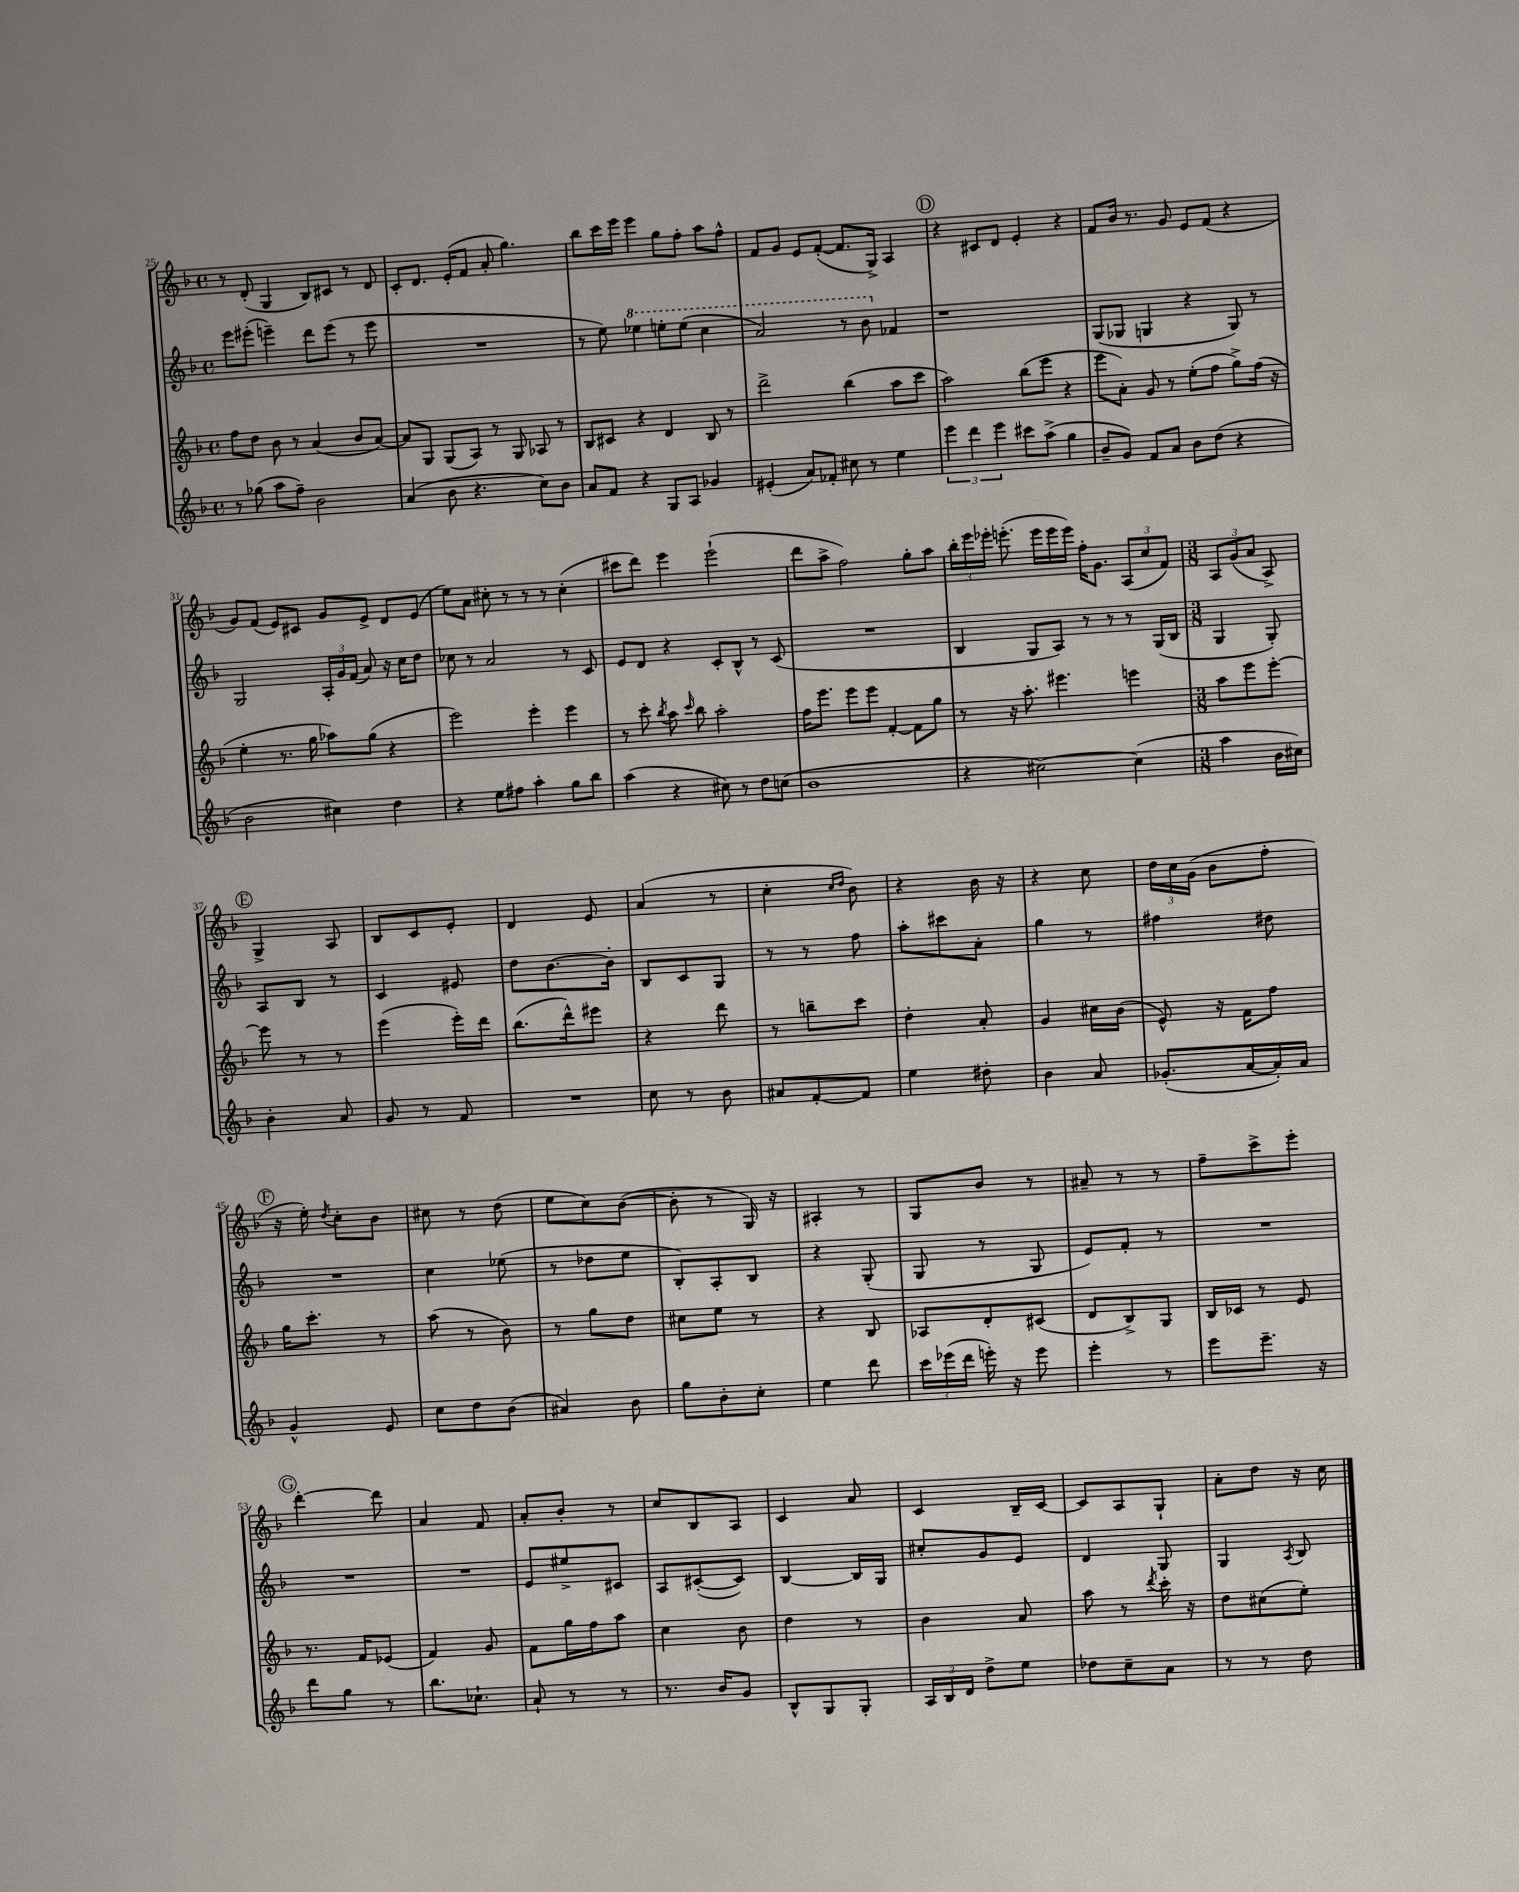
<<
\new StaffGroup <<
\new Staff = "s0" {
    \clef treble \key f \major \defaultTimeSignature \time 4/4
    \autoBeamOff r8 d'8-.( g4 bes8[) cis'8] r8 d'8 |
    c'8[-. d'8.] e'16[-.( f'8] a'8-. g''4.) |
    bes''8[ c'''16 e'''16] e'''4 g''8[ f''8]-. a''8[ f''8]-^ |
    f'8[ g'8] e'8[ f'8]~-.( f'8.[ g16]->) a4 |
    \mark \markup { \circle "D" } r4 cis'8[ d'8] e'4-. r4 |
    f'8[ bes'16] r8. g'8 e'8[ f'8]( r4 |
    g'8[) f'8]( e'8[) cis'8] g'8[ e'8]-> d'8[ e'8]( |
    e''8[) a'8] cis''8-. r8 r8 r8 cis''4-.( |
    cis'''8[ d'''8]) e'''4 e'''2-!( |
    d'''8[ a''8]-> f''2) g''8[-. a''8] |
    \tuplet 3/2 { bes''16[-. e'''16 ees'''16]-. } e'''8.-.( e'''16[ e'''16 e'''16]) f''16[-. g'8.] \tuplet 3/2 { a8[( c''8 f'8]) } |
    \numericTimeSignature \time 3/8 \tuplet 3/2 { a8[ g'8( a'8] } a8->) |
    \mark \markup { \circle "E" } g4-> a8 |
    bes8[ c'8 e'8]-. |
    d'4 e'8 |
    a'4( r8 |
    c''4-. \grace { c''16[ d''16] } bes'8) |
    r4 bes'16 r16 |
    r4 c''8 |
    \tuplet 3/2 { d''16[ c''16 g'16]( } bes'8[ f''8]-. |
    \mark \markup { \circle "F" } r16 e''16-.) \acciaccatura { d''8 } c''8[-. bes'8] |
    cis''8 r8 d''8( |
    e''8[ c''8) bes'8]~( |
    bes'8-. r8 g16) r16 |
    ais4-. r8 |
    g8[ bes'8] r8 |
    ais'8-- r8 r8 |
    f''8[-- c'''8-> e'''8]-. |
    \mark \markup { \circle "G" } d'''4~-. d'''8 |
    a'4 f'8 |
    a'8[-. bes'8]-. r8 |
    c''8[ bes8 a8] |
    c'4 a'8 |
    c'4 bes16[-- c'16]~ |
    c'8[ a8 g8]-! |
    a'8[-. d''8] r16 c''16 \bar "|." |
}
\new Staff = "s1" {
    \clef treble \key f \major \defaultTimeSignature \time 4/4
    \autoBeamOff e'''8[ eis'''8]-.( e'''4--) d'''8[ e'''8]( r8 e'''8 |
    R1 |
    r8 e''8) \ottava #1 ees'''4 e'''8[-. e'''8]( c'''4 |
    a''2) r8 bes''8 \ottava #0 fes'4 |
    \mark \markup { \circle "D" } r1 |
    g8[( ges8] g4 r4 g8) r8 |
    g2 \tuplet 3/2 { a16[-. g'16 f'16]( } a'8) r16 c''16[ d''8] |
    ces''8 r8 a'2 r8 c'8 |
    e'8[ d'8] r4 c'8[-. bes8]-^ r8 c'8( |
    R1 |
    bes4 g8[ a8]) r8 r8 r8 g16[( bes16] |
    \numericTimeSignature \time 3/8 g4 g8-.) |
    \mark \markup { \circle "E" } a8[ bes8] r8 |
    c'4 eis'8 |
    d''8[ bes'8.~ bes'16]-. |
    bes8[ c'8 g8] |
    r8 r8 f''8 |
    a''8[-. cis'''8 a'8]-. |
    g''4 r8 |
    fis''4 dis''8 |
    \mark \markup { \circle "F" } R4. |
    c''4 ees''8( |
    r8 des''8[ e''8] |
    bes8[-.) a8-. bes8] |
    r4 g8-.( |
    g8 r8 g8 |
    e'8[) f'8]-. r8 |
    R4. |
    \mark \markup { \circle "G" } R4. |
    R4. |
    e'8[ eis''8-> cis'8] |
    a8[ cis'8~-.( cis'8]) |
    bes4~ bes16[ g16] |
    cis''8[-. g'8 e'8] |
    d'4 g8 |
    g4 \acciaccatura { a8 } bes8 \bar "|." |
}
\new Staff = "s2" {
    \clef treble \key f \major \defaultTimeSignature \time 4/4
    \autoBeamOff f''8[ d''8] bes'8 r8 a'4( bes'8[ a'8]~) |
    a'8[ g8] g8[( a8]) r8 g8 aes8 r8 |
    bes8[ cis'8] r4 d'4 bes8 r8 |
    d'''2-> bes''4( a''8[ c'''8] |
    \mark \markup { \circle "D" } a''2) bes''8[( e'''8] r4 |
    e'''8[ a'8]-.) g'8 r8 e''8[-.( f''8] g''8[->) f''16]( r16 |
    e''4-. r8. g''16 aes''8[) g''8]( r4 |
    e'''2) e'''4-. e'''4 |
    r8 c'''8-. \acciaccatura { bes''8 } a''8 \grace { c'''16 } bes''8 a''2-. |
    f''16[ e'''8.] e'''8[ e'''8] f'4~-. f'8[ g''8] |
    r8 r16 a''8.-. eis'''4. e'''4 |
    \numericTimeSignature \time 3/8 a''8[ e'''8 e'''8]~-. |
    \mark \markup { \circle "E" } e'''8 r8 r8 |
    e'''4( e'''16[-.) d'''16] |
    bes''8.[( d'''16-^) eis'''8] |
    r4 d'''8 |
    r8 b''8[-- c'''8] |
    d''4-. a'8-. |
    g'4 cis''16[ bes'16]( |
    e'8-^) r16 f'16[ f''8] |
    \mark \markup { \circle "F" } g''16[ c'''8.]-. r8 |
    a''8( r8 bes'8) |
    r8 g''8[ d''8] |
    cis''8[ e''8] r8 |
    r4 bes8 |
    aes8[ d'8-. cis'8]( |
    d'8[ bes8->) g8] |
    bes16[ ces'16] r8 e'8 |
    \mark \markup { \circle "G" } r8. f'16[ ees'8]( |
    f'4) g'8 |
    f'8[ g''16 f''16 a''8] |
    c''4 bes'8 |
    d''4 r8 |
    bes'4 a'8 |
    a''8 r8 \acciaccatura { d'''8 } c'''16-. r16 |
    d''8[ cis''8( e''8]-.) \bar "|." |
}
\new Staff = "s3" {
    \clef treble \key f \major \defaultTimeSignature \time 4/4
    \autoBeamOff r8 ges''8( a''8[ f''8]--) bes'2 |
    a'4( bes'8 r4. c''8[) bes'8] |
    a'8[ f'8] r4 g8[ a8] ges'4 |
    eis'4-.( a'8[) fes'8]-. cis''8 r8 e''4 |
    \mark \markup { \circle "D" } \tuplet 3/2 { e'''4 d'''4 e'''4 } cis'''8[ a''8]->( g''4 |
    bes'8[-- g'8]) f'8[ a'8] bes'8[ d''8]( r4 |
    bes'2 cis''4) d''4 |
    r4 e''8[ fis''8] a''4-. g''8[ bes''8] |
    a''4( r4 cis''8) r8 d''8[ c''8]( |
    bes'1 |
    r4 cis''2~) cis''4( |
    \numericTimeSignature \time 3/8 a''4 bes'16[ cis''16]) |
    \mark \markup { \circle "E" } bes'4-. a'8 |
    g'8 r8 f'8 |
    R4. |
    c''8 r8 bes'8 |
    ais'8[ f'8~-. f'8] |
    e''4 dis''8-. |
    bes'4 a'8 |
    ges'8.[-.( a'16~ a'16-.) a'16] |
    \mark \markup { \circle "F" } g'4-^ e'8 |
    c''8[ d''8 bes'8]( |
    ais'4) bes'8 |
    g''8[ bes'8-. c''8]-. |
    e''4 d'''8 |
    \tuplet 3/2 { c'''16[ ees'''16( d'''16] } e'''16-.) r16 e'''8 |
    e'''4-. r8 |
    e'''8[ e'''8.]-- r16 |
    \mark \markup { \circle "G" } d'''8[ g''8] r8 |
    bes''8.[ ces''8.]-! |
    a'8-! r8 r8 |
    r8. bes'16[ g'8] |
    bes8[-^ g8 g8]-. |
    \tuplet 3/2 { a16[ bes16 d'16] } d''8[-> e''8] |
    des''8[ c''8-- a'8] |
    r8 r8 d''8 \bar "|." |
}
>>
>>
\layout { \context { \Score currentBarNumber = #25 } }
